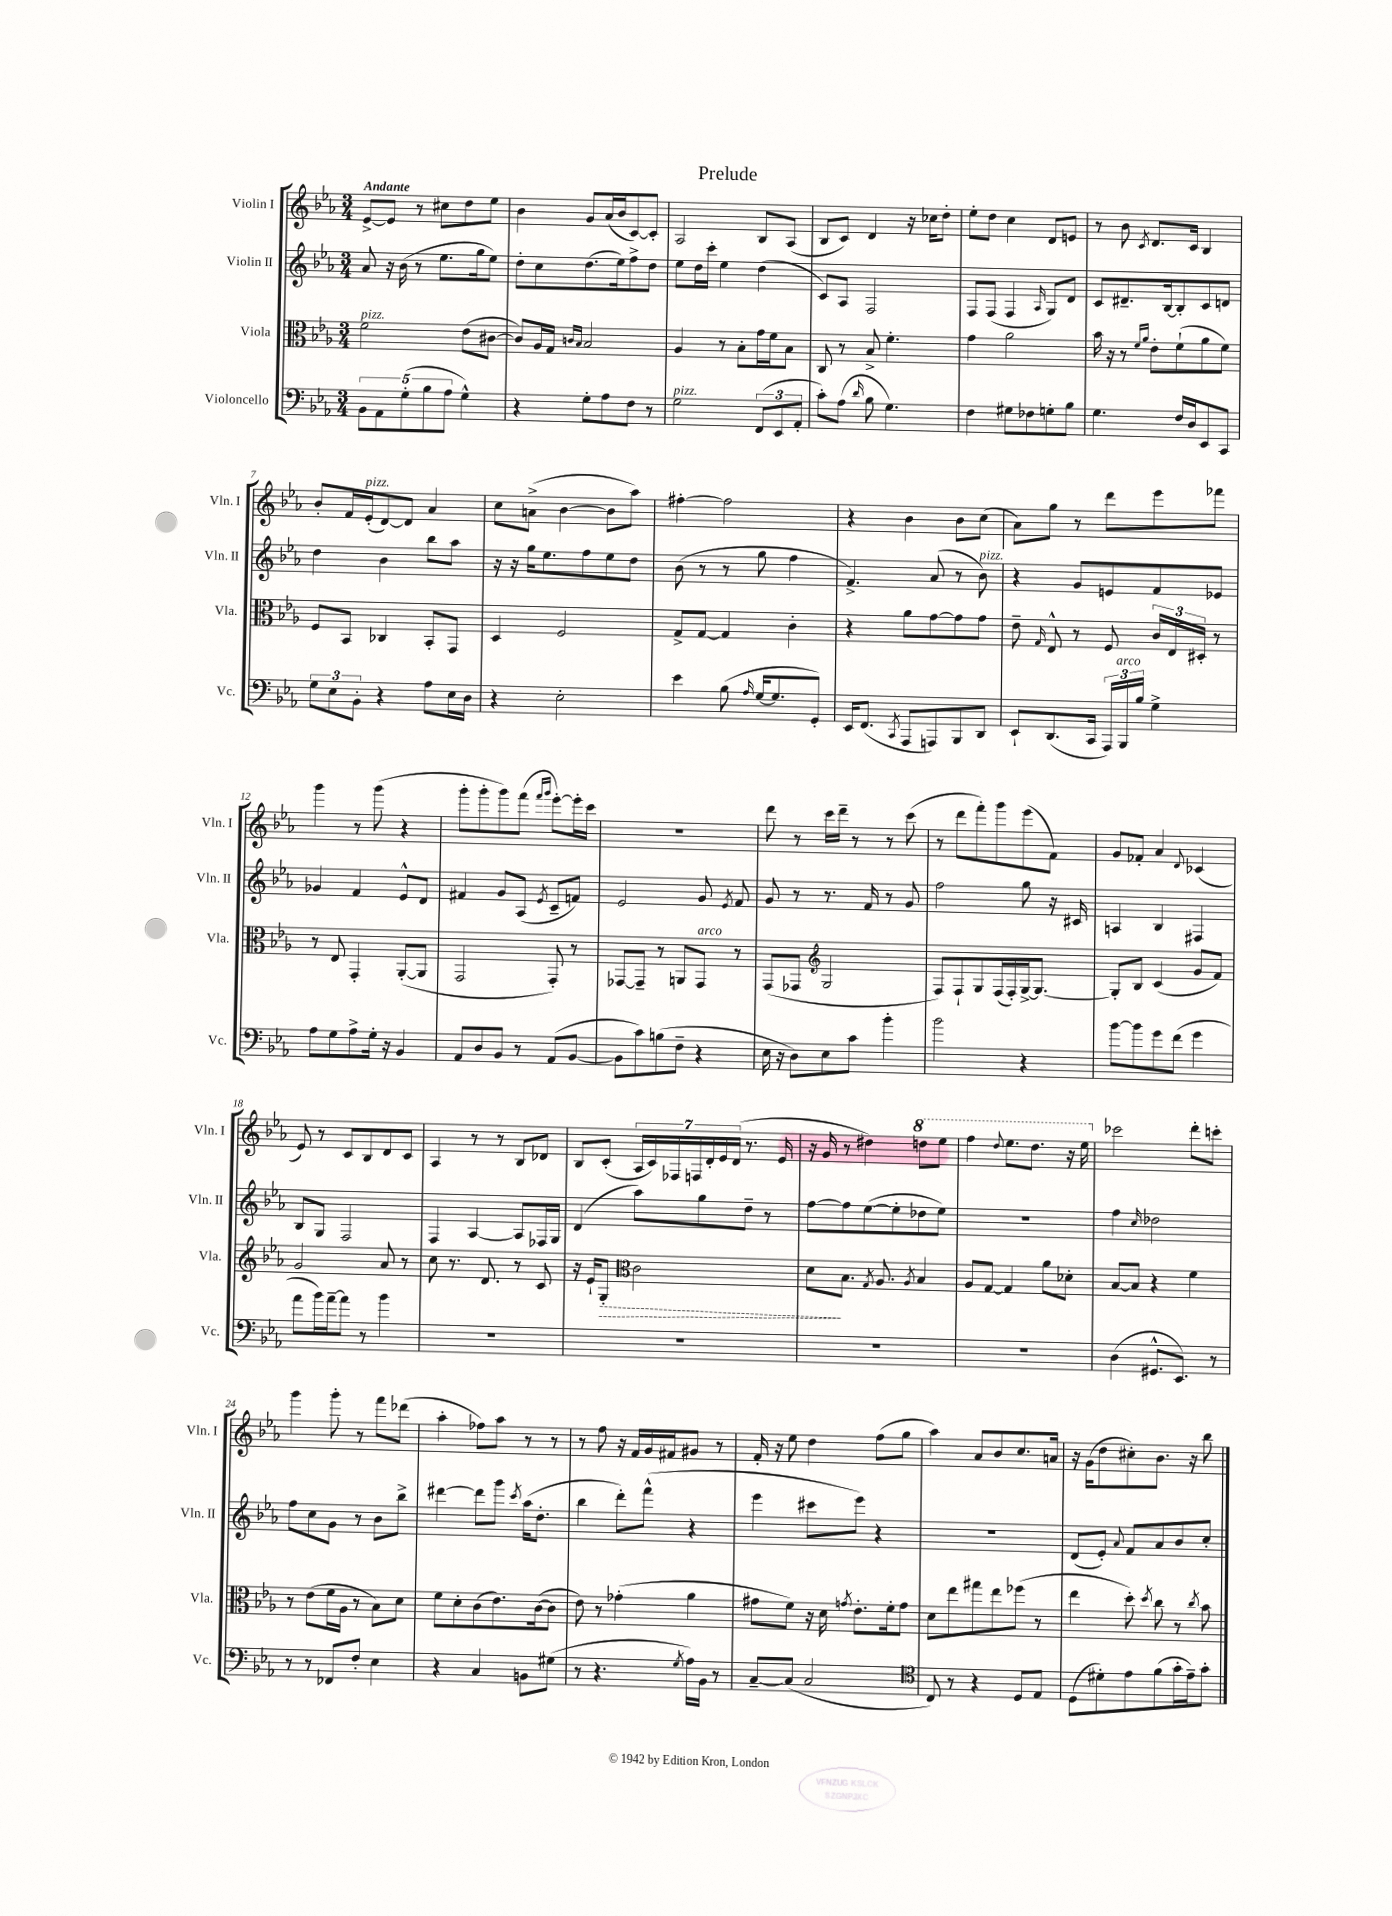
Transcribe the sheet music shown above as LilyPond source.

\header { title = "Prelude" }
<<
\new StaffGroup <<
\new Staff = "s0" \with { instrumentName = "Violin I" shortInstrumentName = "Vln. I" } {
    \clef treble \key ees \major \numericTimeSignature \time 3/4 \tempo "Andante"
    \autoBeamOff ees'8[~-> ees'8] r8 cis''8[ d''8 ees''8] |
    bes'4 g'8[ aes'16( bes'16 c'8~) c'8]-. |
    aes2 bes8[ aes8]( |
    bes8[ c'8]) d'4 r16 ces''16[ d''8]-. |
    ees''8[-. d''8] c''4 d'8[ e'8] |
    r8 bes'8 \acciaccatura { c'8 } d'8.[ c'16] bes4 |
    bes'8[-. f'16 ees'16-.^\markup { \italic "pizz." }( d'8~) d'8] aes'4 |
    c''8[ a'8]->( bes'4~ bes'8[ aes''8]) |
    fis''4~-. fis''2 |
    r4 bes'4 bes'8[ c''8]( |
    aes'8[) g''8] r8 d'''8[ ees'''8 fes'''8] |
    g'''4 r8 g'''8( r4 |
    g'''8[-. g'''8-. g'''8) f'''8]( \grace { f'''16[ g'''16] } ees'''8[~-.) ees'''16-. c'''16] |
    R2. |
    d'''8 r8 c'''16[ d'''16]-- r8 r8 c'''8( |
    r8 d'''8[ f'''8-.) g'''8 ees'''8( f'8]) |
    g'8[ fes'8]-. aes'4 \appoggiatura { d'8 } ces'4( |
    ees'8) r8 c'8[ bes8 d'8 c'8] |
    aes4 r8 r8 bes8[ des'8] |
    bes8[ c'8]-.( \tuplet 7/4 { aes16[ c'16) fes16 f16 d'16-. ees'16 d'16]( } r8. ees'16 |
    r16 g'16 r8 dis''4) \ottava #1 d'''!8[ ees'''8] |
    f'''4 \appoggiatura { d'''8 } ees'''8.[ d'''8.] r16 ees'''16 \ottava #0 |
    ces'''2 d'''8[-. c'''8]-. |
    g'''4 g'''8-. r8 f'''8[ des'''8]( |
    aes''4-. fes''8[) aes''8] r8 r8 |
    r8 f''8 r16 f'16[ g'16 fis'16 gis'8] r8 |
    f'16-. r16 ees''8 d''4 f''8[( g''8] |
    aes''4) aes'8[ bes'8 c''8. a'16] |
    r16 g'16[( d''8 cis''8-.) bes'8.] r16 bes''8 \bar "|." |
}
\new Staff = "s1" \with { instrumentName = "Violin II" shortInstrumentName = "Vln. II" } {
    \clef treble \key ees \major \numericTimeSignature \time 3/4
    \autoBeamOff aes'8 r16 bes'16( r8 ees''8.[ g''16 ees''8]) |
    d''8[-. c''8 d''8.( ees''16) f''8-> d''8] |
    ees''8[ d''16 c'''16]-. ees''4 d''4( |
    c'8[) aes8] f2 |
    f8[ f8]( f4 \grace { aes16 } g8[) d'8] |
    c'8[ dis'8.-- bes16~ bes8-. c'8 d'8] |
    d''4 bes'4 bes''8[ aes''8] |
    r16 r16 g''16[ ees''8. f''8 ees''8 d''8] |
    bes'8( r8 r8 g''8 f''4 |
    f'4.->) aes'8( r8 bes'8^\markup { \italic "pizz." }) |
    r4 g'8[ e'8 f'8 ees'8] |
    ges'4 f'4 ees'8[-^ d'8] |
    fis'4 g'8[ aes8]( \acciaccatura { ees'8 } c'8[-- f'8]) |
    ees'2 g'8 \acciaccatura { ees'8 } f'8 |
    g'8 r8 r8. f'16 r8 g'8 |
    f''2 g''8 r16 cis'16 |
    a4 bes4 fis4 |
    bes8[ g8] f2 |
    f4 aes4~ aes8[ fes16 g16] |
    d'4( aes''8[) g''8 d''8]-- r8 |
    f''8[~ f''8 ees''8~( ees''8-. des''8 ees''8]) |
    R2. |
    f''4 \grace { c''16 } des''2 |
    f''8[ c''8 g'8] r8 bes'8[ bes''8]-> |
    dis'''4~ dis'''8[ g'''8] \acciaccatura { c'''8 } aes''16[( d''8.]-. |
    bes''4 d'''8[-.) f'''8]-^( r4 |
    ees'''4 cis'''8[ ees'''8]) r4 |
    R2. |
    d'8[( ees'8]-.) \appoggiatura { aes'8 } f'8[ aes'8 bes'8 c''8]-. \bar "|." |
}
\new Staff = "s2" \with { instrumentName = "Viola" shortInstrumentName = "Vla." } {
    \clef alto \key ees \major \numericTimeSignature \time 3/4
    \autoBeamOff f'2^\markup { \italic "pizz." } ees'8[( cis'8]~ |
    cis'8[) aes16 g16] \grace { c'16[ bes16] } bes2 |
    aes4 r8 bes8[-. g'16 f'16 bes8] |
    c8 r8 bes8-> f'4.-. |
    g'4 aes'2 |
    bes'16 r16 r8 \grace { f'16[ aes'16] } ees'8[-. f'8-!( aes'8 f'8]) |
    f8[ bes,8] ces4 bes,8[-. g,8] |
    d4 f2 |
    g8[-> g8]~ g4 c'4-. |
    r4 aes'8[ g'8~ g'8 g'8] |
    ees'8-- \grace { g16 } ees8-^ r8 f8 \tuplet 3/2 { c'16[ ees16 dis16]-. } r8 |
    r8 ees8 g,4-. aes,8[~-.( aes,8] |
    g,2 g,8-.) r8 |
    ges,8[~ ges,8]-- r8 a,8[ ges,8]^\markup { \italic "arco" } r8 |
    g,8[( ges,8] \clef treble g2 |
    f8[) f8-! g8 f16( f16-.) g16~-> g8.]~ |
    g8[-. bes8] c'4( g'8[ f'8]) |
    g'2 aes'8 r8 |
    c''8 r8. d'8. r8 c'8 |
    r16 ees'16[-! \once \override Hairpin.style = #'dashed-line g8]-.\> \clef alto c'2 |
    d'8[\! bes8.] \acciaccatura { g8 } aes8. \acciaccatura { aes8 } bes4 |
    aes8[ g8]~ g4 aes'8[ des'8]-. |
    bes8[~ bes8] r4 f'4 |
    r8 ees'8[( f'16 aes16] r8 bes8[) d'8] |
    f'8[ d'8-. c'8( ees'8.) c'16~( c'8] |
    ees'8) r8 ges'4-.( aes'4 |
    gis'8[ f'8]) r16 d'16 \acciaccatura { g'8 } ees'8.[-. f'16-. g'8] |
    d'8[ ees''8 gis''8 ees''8 fes''8]( r8 |
    ees''4 d''8-.) \acciaccatura { d''8 } c''8 r8 \acciaccatura { c''8 } bes'8 \bar "|." |
}
\new Staff = "s3" \with { instrumentName = "Violoncello" shortInstrumentName = "Vc." } {
    \clef bass \key ees \major \numericTimeSignature \time 3/4
    \autoBeamOff \tuplet 5/4 { bes,8[ aes,8 g8-.( bes8 aes8] } g4-^) |
    r4 g8[-. aes8 f8] r8 |
    g2^\markup { \italic "pizz." } \tuplet 3/2 { f,8[( ees,8 aes,8]-. } |
    c'8[-.) aes8]( \grace { d'16 } bes8 g4.) |
    f4 gis8[ fes8 g8-. bes8] |
    g4. f16[ d16 ees,8 c,8] |
    \tuplet 3/2 { g8[ ees8 bes,8]-. } r4 aes8[ ees16 d16] |
    r4 ees2-. |
    ees'4 bes8( \grace { aes16 } g16[~ g8. g,8]-.) |
    ees,16[ f,8.]( \acciaccatura { c,8 } aes,,8[ a,,8) bes,,8 d,8] |
    ees,8[-! d,8.( c,16] \tuplet 3/2 { aes,,16[) bes,,16^\markup { \italic "arco" } bes16] } g4-> |
    aes8[ g8 aes8-> g16]-. r16 bes,4 |
    aes,8[ d8 bes,8] r8 aes,8[( bes,8]~ |
    bes,8[ c'8) b8( f8]-- r4 |
    ees16 r16 d8[) ees8 c'8] bes'4-. |
    bes'2 r4 |
    bes'8[~ bes'8 g'8 f'8]( g'4 |
    aes'8[ bes'16) aes'16~-- aes'8] r8 bes'4 |
    R2. |
    R2. |
    R2. |
    R2. |
    d4( gis,8.[-^ ees,8.]) r8 |
    r8 r8 fes,8[ f8]-. ees4 |
    r4 c4 b,8[ gis8]( |
    r8 r4. \acciaccatura { g8 } aes16[) bes,16] r8 |
    c8[~-- c8]( c2 |
    \clef tenor c8) r8 r4 d8[ ees8] |
    d8[( dis'8-.) ees'8 f'8( g'16-. ees'16--) g'8]-. \bar "|." |
}
>>
>>
